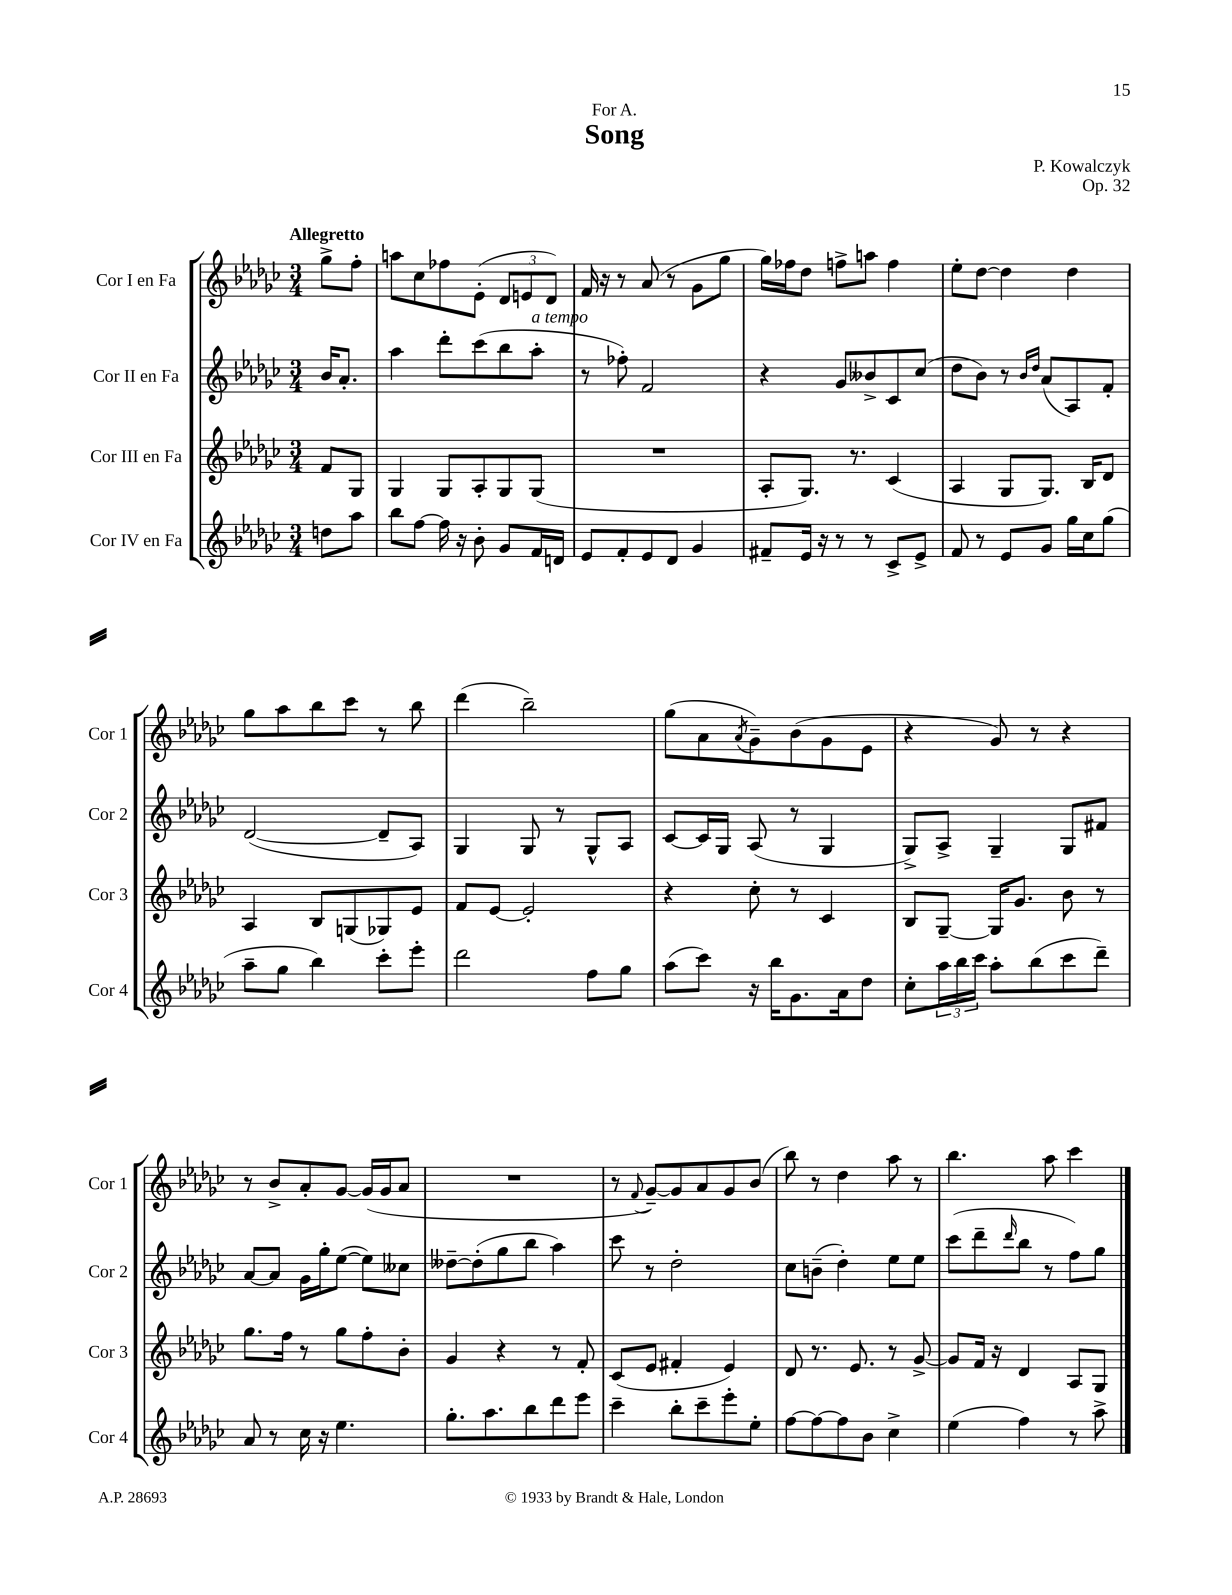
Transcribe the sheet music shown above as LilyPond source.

\header { title = "Song" composer = "P. Kowalczyk" dedication = "For A." opus = "Op. 32" }
<<
\new StaffGroup <<
\new Staff = "s0" \with { instrumentName = "Cor I en Fa" shortInstrumentName = "Cor 1" } {
    \clef treble \key ges \major \numericTimeSignature \time 3/4 \partial 4 \tempo "Allegretto"
    ges''8-> f''8-. |
    a''8 ces''8 fes''8 ees'8-.( \tuplet 3/2 { des'8 e'8 des'8) } |
    f'16 r16 r8 aes'8( r8 ges'8 ges''8 |
    ges''16) fes''16 des''8 f''8-> a''8 f''4 |
    ees''8-. des''8~ des''4 des''4 |
    ges''8 aes''8 bes''8 ces'''8 r8 bes''8 |
    des'''4( bes''2--) |
    ges''8( aes'8 \acciaccatura { aes'8 } ges'8--) bes'8( ges'8 ees'8 |
    r4 ges'8) r8 r4 |
    r8 bes'8-> aes'8-. ges'8~ ges'16( ges'16 aes'8 |
    R2. |
    r8 \appoggiatura { f'8 } ges'8~--) ges'8 aes'8 ges'8 bes'8( |
    bes''8) r8 des''4 aes''8 r8 |
    bes''4. aes''8 ces'''4 \bar "|." |
}
\new Staff = "s1" \with { instrumentName = "Cor II en Fa" shortInstrumentName = "Cor 2" } {
    \clef treble \key ges \major \numericTimeSignature \time 3/4 \partial 4
    bes'16 aes'8.-. |
    aes''4 des'''8-. ces'''8( bes''8 aes''8-.^\markup { \italic "a tempo" } |
    r8 fes''8-.) f'2 |
    r4 ges'8 beses'8-> ces'8 ces''8( |
    des''8 bes'8) r8 \grace { bes'16 des''16 } aes'8( aes8) f'8-. |
    des'2~( des'8-- aes8) |
    ges4 ges8 r8 ges8-^ aes8 |
    ces'8~ ces'16 ges16 aes8( r8 ges4 |
    ges8->) aes8-> ges4-- ges8 fis'8 |
    aes'8~ aes'8 ges'16 ges''16-. ees''8~( ees''8) ceses''8 |
    deses''8~-- deses''8-.( ges''8 bes''8 aes''4) |
    ces'''8 r8 des''2-. |
    ces''8 b'8--( des''4-.) ees''8 ees''8 |
    ces'''8( des'''8-- \grace { des'''16 } bes''8 r8 f''8) ges''8 \bar "|." |
}
\new Staff = "s2" \with { instrumentName = "Cor III en Fa" shortInstrumentName = "Cor 3" } {
    \clef treble \key ges \major \numericTimeSignature \time 3/4 \partial 4
    f'8 ges8 |
    ges4 ges8 aes8-. ges8 ges8( |
    R2. |
    aes8-. ges8.) r8. ces'4( |
    aes4 ges8 ges8.) bes16 des'8 |
    aes4 bes8 g8( ges8) ees'8 |
    f'8 ees'8~ ees'2-. |
    r4 ces''8-. r8 ces'4 |
    bes8 ges8~-- ges16 ges'8. bes'8 r8 |
    ges''8. f''16 r8 ges''8 f''8-. bes'8-. |
    ges'4 r4 r8 f'8-. |
    ces'8( ees'8 fis'4-. ees'4) |
    des'8 r8. ees'8. r8 ges'8~-> |
    ges'8 f'16 r16 des'4 aes8 ges8 \bar "|." |
}
\new Staff = "s3" \with { instrumentName = "Cor IV en Fa" shortInstrumentName = "Cor 4" } {
    \clef treble \key ges \major \numericTimeSignature \time 3/4 \partial 4
    d''8 aes''8 |
    bes''8 f''8~ f''16 r16 bes'8-. ges'8 f'16 d'16 |
    ees'8 f'8-. ees'8 des'8 ges'4 |
    fis'8-- ees'16 r16 r8 r8 ces'8-> ees'8-> |
    f'8 r8 ees'8 ges'8 ges''16 ces''16 ges''8( |
    aes''8-- ges''8 bes''4) ces'''8-. ees'''8-. |
    des'''2 f''8 ges''8 |
    aes''8( ces'''8) r16 bes''16 ges'8. aes'16 des''8 |
    ces''8-. \tuplet 3/2 { aes''16 bes''16 ces'''16 } aes''8-. bes''8( ces'''8 des'''8--) |
    aes'8 r8 ces''16 r16 ees''4. |
    ges''8.-. aes''8. bes''8 des'''8 ees'''8 |
    ces'''4-- bes''8-. ces'''8-- ees'''8-. ees''8-. |
    f''8~ f''8~ f''8 bes'8 ces''4-> |
    ees''4( f''4) r8 aes''8-> \bar "|." |
}
>>
>>
\layout { \context { \Score \remove "Bar_number_engraver" } }
